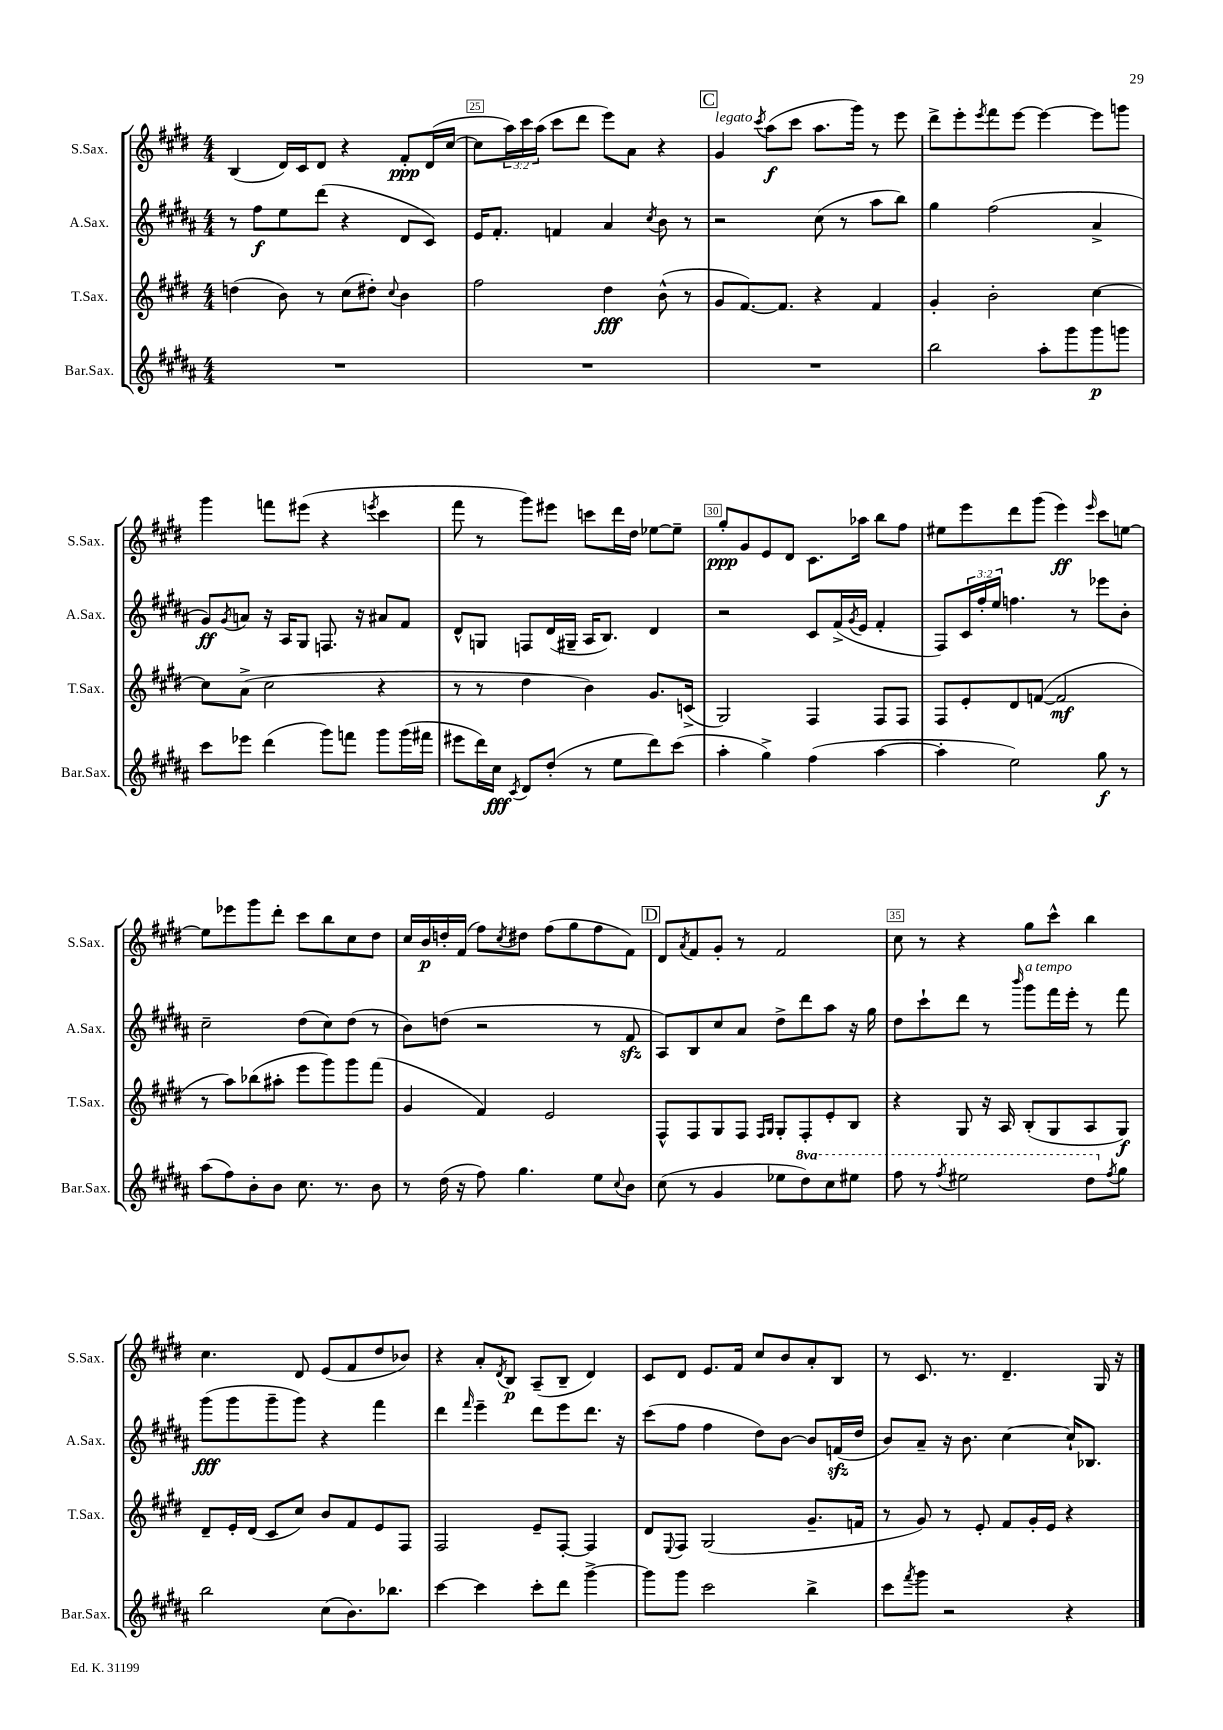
<<
\new StaffGroup <<
\new Staff = "s0" \with { instrumentName = "S.Sax." shortInstrumentName = "S.Sax." } {
    \clef treble \key e \major \numericTimeSignature \time 4/4 \override Staff.TupletNumber.text = #tuplet-number::calc-fraction-text
    b4( dis'16) cis'16 dis'8 r4 fis'8-.\ppp dis'16( cis''16~ |
    cis''8 \tuplet 3/2 { a''16) cis'''16 a''16( } cis'''8 dis'''8 e'''8) a'8 r4 |
    \mark \markup { \box "C" } gis'4^\markup { \italic "legato" } \acciaccatura { cis'''8 } a''8\f( cis'''8 a''8. gis'''16) r8 e'''8 |
    dis'''8-> e'''8-. \acciaccatura { e'''8 } fis'''8 e'''8~ e'''4~ e'''8 g'''8 |
    gis'''4 f'''8 eis'''8( r4 \acciaccatura { e'''8 } cis'''4 |
    fis'''8 r8 gis'''8) eis'''8 c'''8 dis'''16 dis''16 ees''8~ ees''8-- |
    gis''8-.\ppp gis'8 e'8 dis'8 cis'8. aes''16 b''8 fis''8 |
    eis''8 e'''8 dis'''8 gis'''8( e'''4\ff) \grace { e'''16 } cis'''8 e''8~ |
    e''8 ees'''8 gis'''8 dis'''8-. cis'''8 b''8 cis''8 dis''8 |
    cis''16 b'16\p d''16-. fis'16( fis''8) \acciaccatura { cis''8 } dis''8 fis''8( gis''8 fis''8 fis'8) |
    \mark \markup { \box "D" } dis'8 \acciaccatura { a'8 } fis'8 gis'8-. r8 fis'2 |
    cis''8 r8 r4 gis''8 cis'''8-^ b''4 |
    cis''4. dis'8 e'8( fis'8 dis''8 bes'8) |
    r4 a'8-. \acciaccatura { dis'8 } b8\p a8--( b8-- dis'4) |
    cis'8 dis'8 e'8. fis'16 cis''8 b'8 a'8-. b8 |
    r8 cis'8. r8. dis'4.-- gis16 r16 \bar "|." |
}
\new Staff = "s1" \with { instrumentName = "A.Sax." shortInstrumentName = "A.Sax." } {
    \clef treble \key b \major \numericTimeSignature \time 4/4 \override Staff.TupletNumber.text = #tuplet-number::calc-fraction-text
    r8 fis''8\f e''8 dis'''8( r4 dis'8 cis'8) |
    e'16 fis'8.-. f'4 ais'4 \acciaccatura { cis''8 } b'8 r8 |
    \mark \markup { \box "C" } r2 cis''8( r8 ais''8 b''8) |
    gis''4 fis''2( ais'4-> |
    gis'8\ff) \acciaccatura { gis'8 } a'8 r16 ais16 gis8 f8. r16 ais'8 fis'8 |
    dis'8-^ g8 f8 dis'16( gis16-- ais16 b8.) dis'4 |
    r2 cis'8 fis'16->( \acciaccatura { gis'8 } e'16 fis'4-. |
    fis8) \tuplet 3/2 { cis'16 fis''16-. e''16 } f''4. r8 ees'''8 b'8-. |
    cis''2-- dis''8( cis''8) dis''8( r8 |
    b'8) d''8( r2 r8 fis'8\sfz |
    \mark \markup { \box "D" } ais8) b8 cis''8 ais'8 dis''8-> dis'''8 ais''8 r16 gis''16 |
    dis''8 cis'''8-! dis'''8 r8 \grace { b'''16 } gis'''8^\markup { \italic "a tempo" } fis'''16 e'''16-. r8 fis'''8 |
    gis'''8\fff( gis'''8 gis'''8-- gis'''8) r4 fis'''4 |
    dis'''4 \grace { fis'''16 } e'''4-- dis'''8 e'''8 dis'''8. r16 |
    cis'''8( fis''8 fis''4 dis''8) b'8~ b'8 f'16\sfz( dis''16 |
    b'8) ais'8-- r16 b'8. cis''4~ cis''16-! bes8. \bar "|." |
}
\new Staff = "s2" \with { instrumentName = "T.Sax." shortInstrumentName = "T.Sax." } {
    \clef treble \key e \major \numericTimeSignature \time 4/4
    d''4( b'8) r8 cis''8( dis''8-.) \appoggiatura { cis''8 } b'4 |
    fis''2 dis''4\fff b'8-^( r8 |
    \mark \markup { \box "C" } gis'8 fis'8.~) fis'8. r4 fis'4 |
    gis'4-. b'2-. cis''4~ |
    cis''8 a'8->( cis''2 r4 |
    r8 r8 dis''4 b'4) gis'8. c'16->( |
    gis2) fis4 fis8 fis8 |
    fis8 e'8-. dis'8 f'8~( f'2\mf |
    r8 a''8) bes''8( ais''8-. e'''8 gis'''8) gis'''8 fis'''8( |
    gis'4 fis'4) e'2 |
    \mark \markup { \box "D" } fis8-^ fis8 gis8 fis8 \grace { fis16 gis16 } gis8-. fis8-. e'8-. b8 |
    r4 gis8 r16 a16 b8-.( gis8 a8 gis8\f) |
    dis'8-- e'16-. dis'16( cis'8 cis''8) b'8 fis'8 e'8 fis8 |
    fis2 e'8-- fis8~-. fis4 |
    dis'8 \appoggiatura { e8 } fis8 gis2( gis'8.-- f'16 |
    r8 gis'8) r8 e'8-. fis'8 gis'16-. e'16 r4 \bar "|." |
}
\new Staff = "s3" \with { instrumentName = "Bar.Sax." shortInstrumentName = "Bar.Sax." } {
    \clef treble \key b \major \numericTimeSignature \time 4/4 \set Staff.ottavationMarkups = #ottavation-simple-ordinals
    R1 |
    R1 |
    \mark \markup { \box "C" } R1 |
    b''2 ais''8-. gis'''8 gis'''8\p g'''8 |
    cis'''8 ees'''8 dis'''4( gis'''8) f'''8 gis'''8 gis'''16( fis'''16 |
    eis'''8 dis'''16) cis''16\fff \acciaccatura { cis'8 } dis'8 dis''8-.( r8 e''8 dis'''8) cis'''8( |
    ais''4-. gis''4->) fis''4( ais''4~ |
    ais''4-. e''2) gis''8\f r8 |
    ais''8( fis''8) b'8-. b'8 cis''8. r8. b'8 |
    r8 dis''16( r16 fis''8) gis''4. e''8 \appoggiatura { cis''8 } b'8 |
    \mark \markup { \box "D" } cis''8( r8 gis'4 ees''8 \ottava #1 dis'''8) cis'''8 eis'''8 |
    fis'''8 r8 \acciaccatura { fis'''8 } eis'''2 dis'''8 \ottava #0 \acciaccatura { fis''8 } gis''8 |
    b''2 cis''8( b'8.) bes''8. |
    cis'''4~ cis'''4 cis'''8-. dis'''8 gis'''4~-> |
    gis'''8 gis'''8 cis'''2 b''4-> |
    cis'''8 \acciaccatura { fis'''8 } gis'''8 r2 r4 \bar "|." |
}
>>
>>
\layout { \context { \Score currentBarNumber = #24 \override BarNumber.break-visibility = ##(#f #t #t) barNumberVisibility = #(every-nth-bar-number-visible 5) \override BarNumber.stencil = #(make-stencil-boxer 0.1 0.3 ly:text-interface::print) } }
